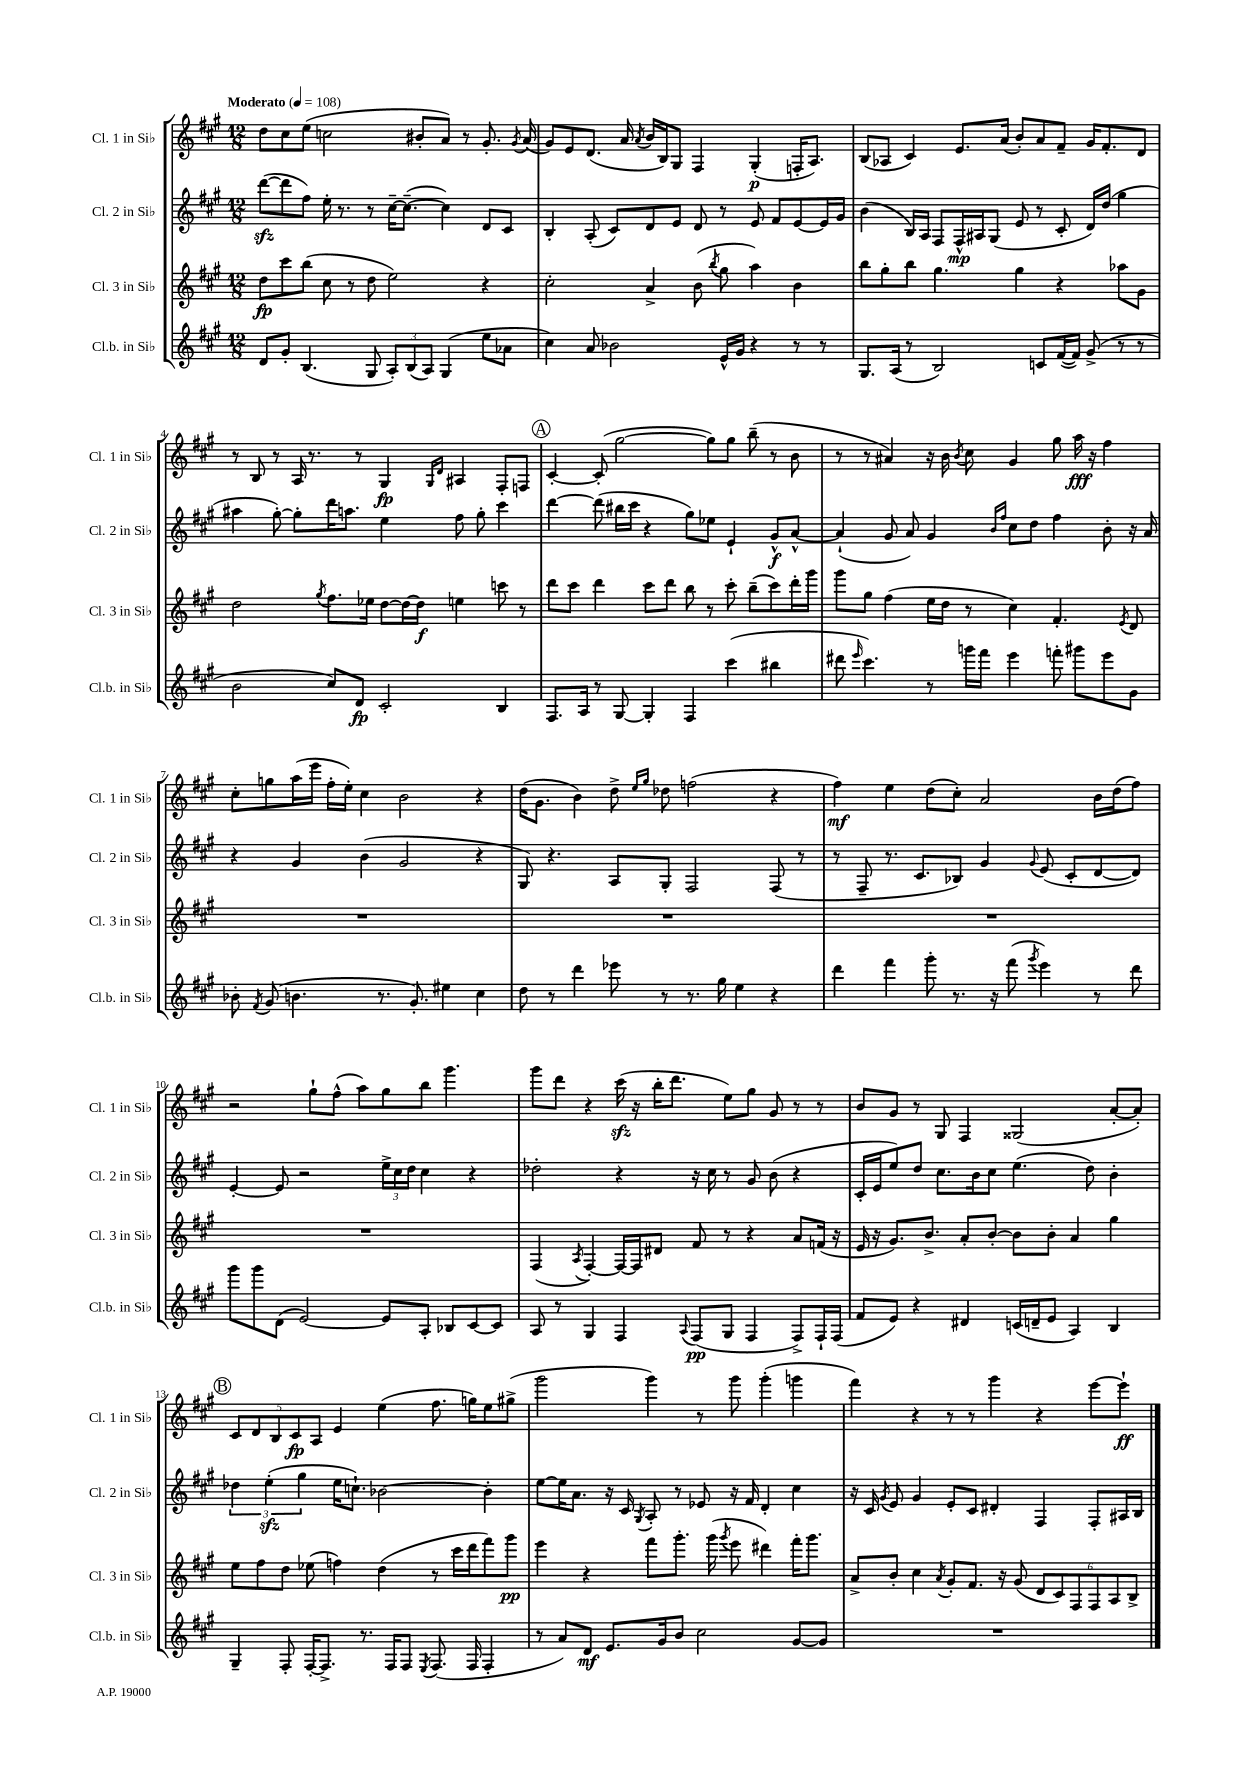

**kern	**dynam	**kern	**dynam	**kern	**dynam	**kern	**dynam
*part4	*part4	*part3	*part3	*part2	*part2	*part1	*part1
*staff4	*staff4	*staff3	*staff3	*staff2	*staff2	*staff1	*staff1
*I"Cl.b. in Si♭	*	*I"Cl. 3 in Si♭	*	*I"Cl. 2 in Si♭	*	*I"Cl. 1 in Si♭	*
*I'Cl.b. in Si♭	*	*I'Cl. 3 in Si♭	*	*I'Cl. 2 in Si♭	*	*I'Cl. 1 in Si♭	*
*clefG2	*	*clefG2	*	*clefG2	*	*clefG2	*
*k[f#c#g#]	*	*k[f#c#g#]	*	*k[f#c#g#]	*	*k[f#c#g#]	*
*M12/8	*	*M12/8	*	*M12/8	*	*M12/8	*
*MM108	*	*MM108	*	*MM108	*	*MM108	*
=1	=1	=1	=1	=1	=1	=1	=1
!	!	!	!	!	!	!LO:TX:a:B:t=Moderato	!
8d/L	.	8dd\L	fp	([8dddzz\L	.	8dd\L	.
8g#'/J	.	8ccc#\	.	8ddd\]	.	8cc#\	.
(4.B/	.	(8bb\J	.	8ff#\J)	.	(8ee\J	.
.	.	8cc#\	.	16ee'\	.	2ccn\	.
.	.	.	.	8.r	.	.	.
.	.	8r	.	.	.	.	.
8G#/	.	8dd\	.	8r	.	.	.
12A'/L)	.	2ee\)	.	[16cc#~\KL	.	.	.
.	.	.	.	(8.cc#~\J_	.	.	.
(12B/	.	.	.	.	.	.	.
.	.	.	.	.	.	8b#X'/L	.
12A/J)	.	.	.	.	.	.	.
(4G#/	.	.	.	4cc#\])	.	8a/J)	.
.	.	.	.	.	.	8r	.
8ee\L	.	4r	.	8d/L	.	8.g#'/	.
8a-X\J	.	.	.	8c#/J	.	.	.
.	.	.	.	.	.	8qg#/	.
.	.	.	.	.	.	(16a/	.
=2	=2	=2	=2	=2	=2	=2	=2
4cc#\)	.	2cc#'\	.	4B'/	.	8g#/L)	.
.	.	.	.	.	.	8e/	.
8a/	.	.	.	(8A'/	.	(8.d/J	.
2b-X\	.	.	.	8c#/L)	.	.	.
.	.	.	.	.	.	16a/	.
.	.	.	.	.	.	8qa/	.
.	.	4a^/	.	8d/	.	16b/LL	.
.	.	.	.	.	.	16B/J)	.
.	.	.	.	8e/J	.	8G#/J	.
.	.	(8b\	.	8d/	.	4F#/	.
.	.	8qbb/	.	.	.	.	.
16e^^/LL	.	8gg#\	.	8r	.	.	.
16g#/JJ	.	.	.	.	.	.	.
4r	.	4aa\)	.	8e/	.	(4G#'/	p
.	.	.	.	8f#/L	.	.	.
8r	.	4b\	.	[8e/	.	16Fn'/KL	.
.	.	.	.	.	.	8.A/J)	.
8r	.	.	.	16e/L]	.	.	.
.	.	.	.	16g#/JJ	.	.	.
=3	=3	=3	=3	=3	=3	=3	=3
8.G#/L	.	8bb\L	.	(4b\	.	(8B/L	.
.	.	8gg#'\	.	.	.	8A-X/J	.
(16A/Jk	.	.	.	.	.	.	.
8r	.	8bb\J	.	16B/LL)	.	4c#/)	.
.	.	.	.	16A/JJ	.	.	.
2B/)	.	4.gg#\	.	8F#/L	.	.	.
.	.	.	.	16F#^^/L	mp	8.e/L	.
.	.	.	.	16A#X/J	.	.	.
.	.	.	.	(8G#/J	.	.	.
.	.	.	.	.	.	(16a/Jk	.
.	.	4gg#\	.	8e/	.	8b'/L)	.
8cn/L	.	.	.	8r	.	8a/	.
([16f#/L	.	4r	.	8c#'/	.	8f#~/J	.
16f#/JJ])	.	.	.	.	.	.	.
(8g#^/	.	.	.	16d/LL)	.	16g#/KL	.
.	.	.	.	(16dd/JJ	.	8.f#'/	.
8r	.	8aa-X\L	.	4gg#\	.	.	.
8r	.	8g#\J	.	.	.	8d/J	.
!!LO:LB:g=z
=4	=4	=4	=4	=4	=4	=4	=4
2b\	.	2dd\	.	4aa#X\	.	8r	.
.	.	.	.	.	.	8B/	.
.	.	.	.	[8gg#'\)	.	8r	.
.	.	.	.	8gg#'\L]	.	16A/	.
.	.	.	.	.	.	8.r	.
.	.	8qgg#/	.	.	.	.	.
8cc#/L)	.	8.ff#\L	.	16ddd\K	.	.	.
.	.	.	.	8.aan\J	.	.	.
8d/J	fp	.	.	.	.	8r	.
.	.	16ee-X\Jk	.	.	.	.	.
2c#'/	.	[8dd\L	.	4ee\	.	4G#/	fp
.	.	16dd\L_	.	.	.	.	.
.	.	16dd\JJ]	f	.	.	.	.
.	.	.	.	.	.	16qqG#/LL	.
.	.	.	.	.	.	16qqd/JJ	.
.	.	4een\	.	8ff#\	.	4A#X/	.
.	.	.	.	8gg#'\	.	.	.
4B/	.	8cccn\	.	4ccc#\	.	8F#'/L	.
.	.	8r	.	.	.	8Fn/J	.
!!LO:REH:place=s1:t=A
=5	=5	=5	=5	=5	=5	=5	=5
8.F#/L	.	8ddd\L	.	[4ddd\	.	[4c#'/	.
.	.	8ccc#\J	.	.	.	.	.
16A/Jk	.	.	.	.	.	.	.
8r	.	4ddd\	.	(8ddd\]	.	(8c#'/]	.
[8G#/	.	.	.	16bb#X\LL	.	[2gg#\	.
.	.	.	.	16ccc#\JJ	.	.	.
4G#'/]	.	8ccc#\L	.	4r	.	.	.
.	.	8ddd\J	.	.	.	.	.
4F#/	.	8bb\	.	8gg#\L)	.	.	.
.	.	8r	.	8ee-X\J	.	8gg#\L])	.
(4ccc#\	.	8ccc#'\	.	4e`/	.	8gg#\J	.
.	.	(8bb~\L	.	.	.	(8bb~\	.
4bb#X\	.	8ccc#\)	.	8g#^^/L	f	8r	.
.	.	16ddd'\L	.	[8a^^/J	.	8b\	.
.	.	16ggg#\JJ	.	.	.	.	.
=6	=6	=6	=6	=6	=6	=6	=6
8ddd#X\	.	8ggg#\L	.	(4a`/]	.	8r	.
16qqeee/	.	.	.	.	.	.	.
4.ccc#\)	.	8gg#\J	.	.	.	8r	.
.	.	(4ff#\	.	8g#/	.	4a#X/)	.
.	.	.	.	8a/)	.	.	.
8r	.	16ee\LL	.	4g#/	.	16r	.
.	.	16dd\JJ	.	.	.	16b\	.
.	.	.	.	.	.	8qb/	.
16gggn\LL	.	8r	.	.	.	8cc#\	.
16fff#\JJ	.	.	.	.	.	.	.
.	.	.	.	16qqb/LL	.	.	.
.	.	.	.	16qqff#/JJ	.	.	.
4eee\	.	4cc#\)	.	8cc#\L	.	4g#/	.
.	.	.	.	8dd\J	.	.	.
8fffn'\	.	4.f#'/	.	4ff#\	.	8gg#\	.
8ggg#X\L	.	.	.	.	.	16aa\	fff
.	.	.	.	.	.	16r	.
8eee\	.	.	.	8b'\	.	4ff#\	.
.	.	8qe/	.	.	.	.	.
8g#\J	.	8d/	.	16r	.	.	.
.	.	.	.	16a/	.	.	.
!!LO:LB:g=z
=7	=7	=7	=7	=7	=7	=7	=7
8b-X'\	.	1.r	.	4r	.	8cc#'\L	.
8qf#/	.	.	.	.	.	.	.
(8g#/	.	.	.	.	.	8ggn\	.
4.bn\	.	.	.	4g#/	.	(16aa\L	.
.	.	.	.	.	.	16eee\JJ	.
.	.	.	.	.	.	16ff#'\LL	.
.	.	.	.	.	.	16ee'\JJ)	.
.	.	.	.	(4b\	.	4cc#\	.
8.r	.	.	.	.	.	.	.
.	.	.	.	2g#/	.	2b\	.
8.g#'/)	.	.	.	.	.	.	.
4ee#X\	.	.	.	.	.	.	.
4cc#\	.	.	.	4r	.	4r	.
=8	=8	=8	=8	=8	=8	=8	=8
8dd\	.	1.r	.	8G#/)	.	(16dd\KL	.
.	.	.	.	.	.	8.g#\J	.
8r	.	.	.	4.r	.	.	.
4ddd\	.	.	.	.	.	4b\)	.
8eee-X\	.	.	.	8A/L	.	8dd^\	.
.	.	.	.	.	.	16qqee/LL	.
.	.	.	.	.	.	16qqgg#/JJ	.
8r	.	.	.	8G#'/J	.	8dd-X\	.
8.r	.	.	.	2F#/	.	(2ffn\	.
16gg#\	.	.	.	.	.	.	.
4ee\	.	.	.	.	.	.	.
4r	.	.	.	(8F#/	.	4r	.
.	.	.	.	8r	.	.	.
=9	=9	=9	=9	=9	=9	=9	=9
4ddd\	.	1.r	.	8r	.	4ff#\)	mf
.	.	.	.	8F#~/	.	.	.
4fff#\	.	.	.	8.r	.	4ee\	.
.	.	.	.	8.c#/L	.	.	.
8ggg#'\	.	.	.	.	.	(8dd\L	.
8.r	.	.	.	8B-X/J)	.	8cc#'\J)	.
.	.	.	.	4g#/	.	2a/	.
16r	.	.	.	.	.	.	.
(8fff#\	.	.	.	.	.	.	.
8qggg#/	.	.	.	8qqg#/	.	.	.
4eee\)	.	.	.	(8e/	.	.	.
.	.	.	.	8c#'/L	.	.	.
8r	.	.	.	[8d/	.	16b\LL	.
.	.	.	.	.	.	(16dd\J	.
8ddd\	.	.	.	8d/J])	.	8ff#\J)	.
!!LO:LB:g=z
=10	=10	=10	=10	=10	=10	=10	=10
8ggg#\L	.	1.r	.	[4e'/	.	2r	.
8ggg#\	.	.	.	.	.	.	.
(8d\J	.	.	.	8e/]	.	.	.
[2e/)	.	.	.	2r	.	.	.
.	.	.	.	.	.	8gg#`\L	.
.	.	.	.	.	.	(8ff#^^\J	.
.	.	.	.	.	.	8aa\L)	.
8e/L]	.	.	.	24ee^\LL	.	8gg#\	.
.	.	.	.	24cc#\	.	.	.
.	.	.	.	24dd\JJ	.	.	.
8A'/J	.	.	.	4cc#\	.	8bb\J	.
8B-X/L	.	.	.	.	.	4.ggg#\	.
[8c#/	.	.	.	4r	.	.	.
8c#/J]	.	.	.	.	.	.	.
=11	=11	=11	=11	=11	=11	=11	=11
8A/	.	(4F#/	.	2dd-X'\	.	8ggg#\L	.
8r	.	.	.	.	.	8ddd\J	.
.	.	8qA/	.	.	.	.	.
4G#/	.	[4F#'/)	.	.	.	4r	.
4F#/	.	16F#/LL_	.	4r	.	(16ccc#zz\	.
.	.	16F#/J]	.	.	.	16r	.
.	.	8d#X/J	.	.	.	16bb'\KL	.
.	.	.	.	.	.	8.ddd\J	.
8qqA/	.	.	.	.	.	.	.
(8F#/L	pp	8f#/	.	16r	.	.	.
.	.	.	.	16cc#\	.	.	.
8G#/J	.	8r	.	8r	.	8ee\L)	.
4F#/	.	4r	.	8g#/	.	8gg#\J	.
.	.	.	.	(8b\	.	8g#/	.
8F#^/L)	.	8a/L	.	4r	.	8r	.
16F#`/L	.	(16fn/Jk	.	.	.	8r	.
(16F#/JJ	.	16r	.	.	.	.	.
=12	=12	=12	=12	=12	=12	=12	=12
8f#/L	.	16e/	.	16c#'/LL	.	8b/L	.
.	.	16r	.	16e/J	.	.	.
8e/J)	.	8.g#/L)	.	8ee/)	.	8g#/J	.
4r	.	.	.	8dd/J	.	8r	.
.	.	8.b^/J	.	.	.	.	.
.	.	.	.	8.cc#\L	.	8G#/	.
4d#X/	.	8a'/L	.	.	.	4F#/	.
.	.	.	.	16b\k	.	.	.
.	.	[8b'/J	.	8cc#\J	.	.	.
(16cn/LL	.	8b\L]	.	(4.ee\	.	(2G##X/	.
16dn~/J	.	.	.	.	.	.	.
8e/J	.	8b'\J	.	.	.	.	.
4A/)	.	4a/	.	.	.	.	.
.	.	.	.	8dd\)	.	.	.
4B/	.	4gg#\	.	4b'\	.	[8a'/L	.
.	.	.	.	.	.	8a'/J])	.
!!LO:LB:g=z
!!LO:REH:place=s1:t=B
=13	=13	=13	=13	=13	=13	=13	=13
4G#~/	.	8ee\L	.	6dd-X\	.	10c#/L	.
.	.	.	.	.	.	10d/	.
.	.	8ff#\	.	.	.	.	.
.	.	.	.	(6eezz'\	.	.	.
.	.	.	.	.	.	10B/	.
8F#'/	.	8dd\J	.	.	.	.	.
.	.	.	.	.	.	10c#/	fp
.	.	.	.	6gg#\	.	.	.
[16F#'/KL	.	(8ee-X\	.	.	.	.	.
.	.	.	.	.	.	10A/J	.
8.F#^/J]	.	.	.	.	.	.	.
.	.	4ffn\)	.	16ee\KL	.	4e/	.
.	.	.	.	8.ccn`\J)	.	.	.
8.r	.	.	.	.	.	.	.
.	.	(4dd\	.	[2b-X\	.	(4ee\	.
16F#/KL	.	.	.	.	.	.	.
8F#/J	.	.	.	.	.	.	.
8qE/	.	.	.	.	.	.	.
(8.F#/	.	8r	.	.	.	8.ff#\	.
.	.	16ccc#\LL	.	.	.	.	.
16F#/	.	16ddd\J	.	.	.	16ggn\KL)	.
4F#'/	.	8fff#\)	.	4b-'\]	.	8ee\	.
.	.	8ggg#\J	pp	.	.	(8gg#X^\J	.
=14	=14	=14	=14	=14	=14	=14	=14
8r	.	4eee\	.	[8ee\L	.	2ggg#\	.
8a/L)	.	.	.	16ee\K]	.	.	.
.	.	.	.	8.a\J	.	.	.
8d/J	mf	4r	.	.	.	.	.
8.e/L	.	.	.	16r	.	.	.
.	.	.	.	16c#/	.	.	.
.	.	.	.	8qG#/	.	.	.
.	.	8fff#\L	.	8A'/	.	4ggg#\)	.
16g#/k	.	.	.	.	.	.	.
8b/J	.	8.ggg#'\J	.	8r	.	.	.
2cc#\	.	.	.	8e-X/	.	8r	.
.	.	(16ggg#\	.	.	.	.	.
.	.	8qggg#/	.	.	.	.	.
.	.	8eee\	.	16r	.	8ggg#\	.
.	.	.	.	16f#/	.	.	.
.	.	4ddd#X\)	.	4d'/	.	(4ggg#'\	.
[8g#/L	.	16fff#'\KL	.	4cc#\	.	4gggn\	.
.	.	8.ggg#\J	.	.	.	.	.
8g#/J]	.	.	.	.	.	.	.
=15	=15	=15	=15	=15	=15	=15	=15
1.r	.	8a^/L	.	16r	.	4fff#\)	.
.	.	.	.	16c#/	.	.	.
.	.	.	.	8qg#/	.	.	.
.	.	8b'/J	.	8e/	.	.	.
.	.	4cc#\	.	4g#/	.	4r	.
.	.	8qa/	.	.	.	.	.
.	.	8g#'/L	.	8e'/L	.	8r	.
.	.	8.f#/J	.	8c#/J	.	8r	.
.	.	.	.	4d#X'/	.	4ggg#\	.
.	.	16r	.	.	.	.	.
.	.	(8g#/	.	.	.	.	.
.	.	12d/L	.	4F#/	.	4r	.
.	.	12c#/)	.	.	.	.	.
.	.	12F#/	.	.	.	.	.
.	.	12F#/	.	8F#'/L	.	[8eee\L	.
.	.	12A/	.	.	.	.	.
.	.	.	.	16A#X/L	.	8eee`\J]	ff
.	.	12B^/J	.	.	.	.	.
.	.	.	.	16B/JJ	.	.	.
==	==	==	==	==	==	==	==
*-	*-	*-	*-	*-	*-	*-	*-
